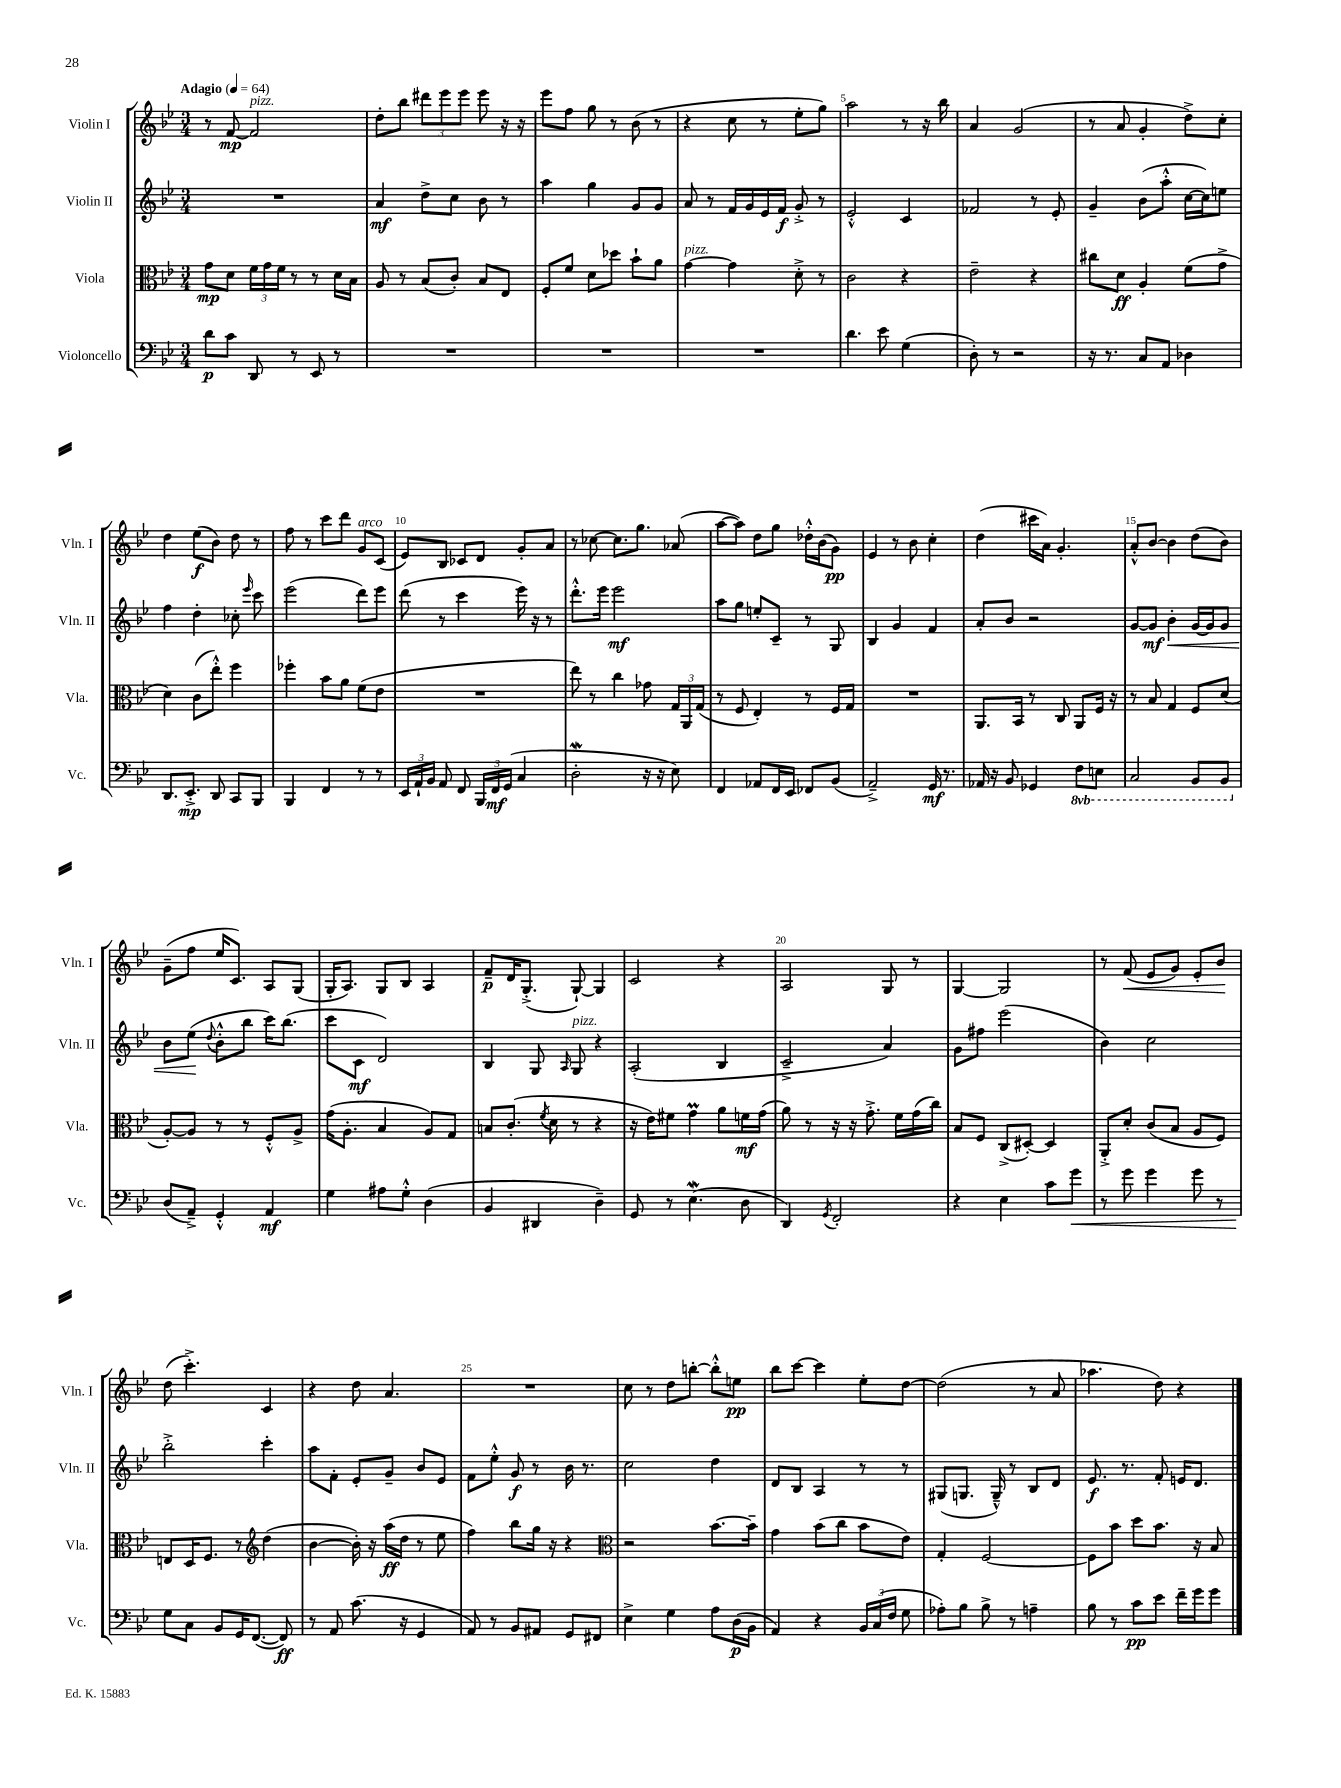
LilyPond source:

<<
\new StaffGroup <<
\new Staff = "s0" \with { instrumentName = "Violin I" shortInstrumentName = "Vln. I" } {
    \clef treble \key bes \major \numericTimeSignature \time 3/4 \tempo "Adagio" 4 = 64
    \autoBeamOff r8 f'8~\mp f'2^\markup { \italic "pizz." } |
    d''8[-. bes''8] \tuplet 3/2 { dis'''8[ ees'''8 ees'''8] } ees'''8 r16 r16 |
    ees'''8[ f''8] g''8 r8 bes'8( r8 |
    r4 c''8 r8 ees''8[-. g''8]) |
    a''2 r8 r16 bes''16 |
    a'4 g'2( |
    r8 a'8 g'4-. d''8[->) c''8]-. |
    d''4 ees''8[\f( bes'8]) d''8 r8 |
    f''8 r8 c'''8[ d'''8] g'8[^\markup { \italic "arco" } c'8]( |
    ees'8[) bes8] ces'8[ d'8] g'8[-. a'8] |
    r8 ces''8~ ces''8.[ g''8.] aes'8( |
    a''8[~ a''8]) d''8[ g''8] des''16[-.-^ bes'16( g'8]\pp) |
    ees'4 r8 bes'8 c''4-. |
    d''4( cis'''16[ a'16]) g'4.-. |
    a'8[-.-^ bes'8]~ bes'4 d''8[( bes'8]) |
    g'8[--( f''8] ees''16[ c'8.]) a8[ g8]( |
    g16[-. a8.]) g8[ bes8] a4 |
    f'8[--\p d'16 g8.]-.->( g8~-!) g4 |
    c'2 r4 |
    a2 g8 r8 |
    g4~ g2 |
    r8 f'8\<( ees'8[ g'8]) ees'8[-. bes'8]\! |
    d''8( c'''4.-.->) c'4 |
    r4 d''8 a'4. |
    R2. |
    c''8 r8 d''8[ b''8]~-. b''8[-.-^ e''8]\pp |
    bes''8[ c'''8]~ c'''4 ees''8[-. d''8]~ |
    d''2( r8 a'8 |
    aes''4. d''8) r4 \bar "|." |
}
\new Staff = "s1" \with { instrumentName = "Violin II" shortInstrumentName = "Vln. II" } {
    \clef treble \key bes \major \numericTimeSignature \time 3/4
    \autoBeamOff R2. |
    a'4\mf d''8[-> c''8] bes'8 r8 |
    a''4 g''4 g'8[ g'8] |
    a'8 r8 f'16[ g'16 ees'16 f'16]\f g'8-.-> r8 |
    ees'2-.-^ c'4 |
    fes'2 r8 ees'8-. |
    g'4-- bes'8[( a''8]-.-^ c''16[~ c''16) e''8] |
    f''4 d''4-. ces''8-. \grace { ees'''16 } c'''8 |
    ees'''2( d'''8[) ees'''8] |
    d'''8( r8 c'''4 ees'''16) r16 r8 |
    d'''8.[-.-^ ees'''16] ees'''2\mf |
    a''8[ g''8] e''8[-. c'8]-- r8 g8 |
    bes4 g'4 f'4 |
    a'8[-. bes'8] r2 |
    g'8[~ g'8]\mf bes'4-.\< g'16[~ g'16 g'8] |
    bes'8[ ees''8]\!( \appoggiatura { d''8 } bes'8[-.-^ bes''8] c'''16[) bes''8.]( |
    c'''8[ c'8]\mf d'2) |
    bes4 g8 \grace { a16 } g8^\markup { \italic "pizz." } r4 |
    a2-.( bes4 |
    c'2---> a'4) |
    g'8[ fis''8] ees'''2( |
    bes'4) c''2 |
    bes''2-.-> c'''4-. |
    a''8[ f'8]-. ees'8[-. g'8]-- bes'8[ ees'8] |
    f'8[ ees''8]-.-^ g'8\f r8 bes'16 r8. |
    c''2 d''4 |
    d'8[ bes8] a4 r8 r8 |
    gis8[( g8.] g16---^) r8 bes8[ d'8] |
    ees'8.\f r8. f'8-. e'16[ d'8.] \bar "|." |
}
\new Staff = "s2" \with { instrumentName = "Viola" shortInstrumentName = "Vla." } {
    \clef alto \key bes \major \numericTimeSignature \time 3/4
    \autoBeamOff g'8[\mp d'8] \tuplet 3/2 { f'16[ g'16 f'16] } r8 r8 d'16[ bes16] |
    a8 r8 bes8[( c'8]-.) bes8[ ees8] |
    f8[-. f'8] d'8[ des''8] bes'8[-! a'8] |
    g'4~^\markup { \italic "pizz." } g'4 d'8-.-> r8 |
    c'2 r4 |
    ees'2-- r4 |
    cis''8[ d'8]\ff a4-. f'8[( g'8]-> |
    d'4) c'8[( ees''8]-.-^) f''4 |
    fes''4-. bes'8[ a'8] f'8[( ees'8] |
    R2. |
    ees''8) r8 c''4 ges'8 \tuplet 3/2 { g16[ a,16 g16]( } |
    r8 f8 ees4-.) r8 f16[ g16] |
    R2. |
    a,8.[ bes,16] r8 c8 a,8[ f16] r16 |
    r8 bes8 g4 f8[ d'8]( |
    a8[~-.) a8] r8 r8 f8[-.-^ a8]-> |
    g'16[( a8.]-. bes4 a8[) g8] |
    b8[ c'8.]-.( \acciaccatura { f'8 } d'16 r8 r4 |
    r16 ees'16[) fis'8] g'4\prall a'8[ f'16\mf g'16]( |
    a'8) r8 r16 r16 g'8.-.-> f'16[ g'16( c''16]) |
    bes8[ f8] c8[->( dis8]~-.) dis4 |
    a,8[-.-> d'8]-. c'8[( bes8] a8[ f8]) |
    e8[ d16 f8.] r8 \clef treble d''4( |
    bes'4~ bes'16-.) r16 a''16[\ff( d''16] r8 ees''8 |
    f''4) bes''8[ g''16] r16 r4 |
    \clef alto r2 bes'8.[~ bes'16]-- |
    g'4 bes'8[( c''8] bes'8[ ees'8]) |
    g4-. f2~ |
    f8[ bes'8] d''8[ bes'8.] r16 bes8 \bar "|." |
}
\new Staff = "s3" \with { instrumentName = "Violoncello" shortInstrumentName = "Vc." } {
    \clef bass \key bes \major \numericTimeSignature \time 3/4 \set Staff.ottavationMarkups = #ottavation-simple-ordinals
    \autoBeamOff d'8[\p c'8] d,8 r8 ees,8 r8 |
    R2. |
    R2. |
    R2. |
    d'4. ees'8 g4( |
    d8-.) r8 r2 |
    r16 r8. c8[ a,8] des4 |
    d,8.[ ees,8.]-.->\mp d,8 c,8[ bes,,8] |
    bes,,4 f,4 r8 r8 |
    \tuplet 3/2 { ees,16[ a,16-! bes,16] } a,8 f,8 \tuplet 3/2 { bes,,16[ f,16\mf g,16]( } c4 |
    d2-.\mordent r16 r16 ees8) |
    f,4 aes,8[ f,16 ees,16] fes,8[ bes,8]( |
    a,2--->) g,16\mf r8. |
    aes,16 r16 bes,8 ges,4 \ottava #-1 f,8[ e,8] |
    c,2 bes,,8[ bes,,8] \ottava #0 |
    d8[( a,8]--->) g,4-.-^ a,4\mf |
    g4 ais8[ g8]-.-^ d4( |
    bes,4 dis,4 d4--) |
    g,8 r8 ees4.\mordent( d8 |
    d,4) \acciaccatura { g,8 } f,2-. |
    r4 ees4 c'8[ g'8]\< |
    r8 g'8 g'4 g'8 r8 |
    g8[\! c8] bes,8[ g,16 f,8.]~( f,8\ff) |
    r8 a,8 c'8.( r16 g,4 |
    a,8) r8 bes,8[ ais,8] g,8[ fis,8] |
    ees4-> g4 a8[ d16\p( bes,16] |
    a,4) r4 \tuplet 3/2 { bes,16[ c16( f16] } g8 |
    aes8[-.) bes8] bes8-> r8 a4-- |
    bes8 r8 c'8[\pp ees'8] f'16[-- g'16 g'8] \bar "|." |
}
>>
>>
\layout { \context { \Score \override BarNumber.break-visibility = ##(#f #t #t) barNumberVisibility = #(every-nth-bar-number-visible 5) } }
